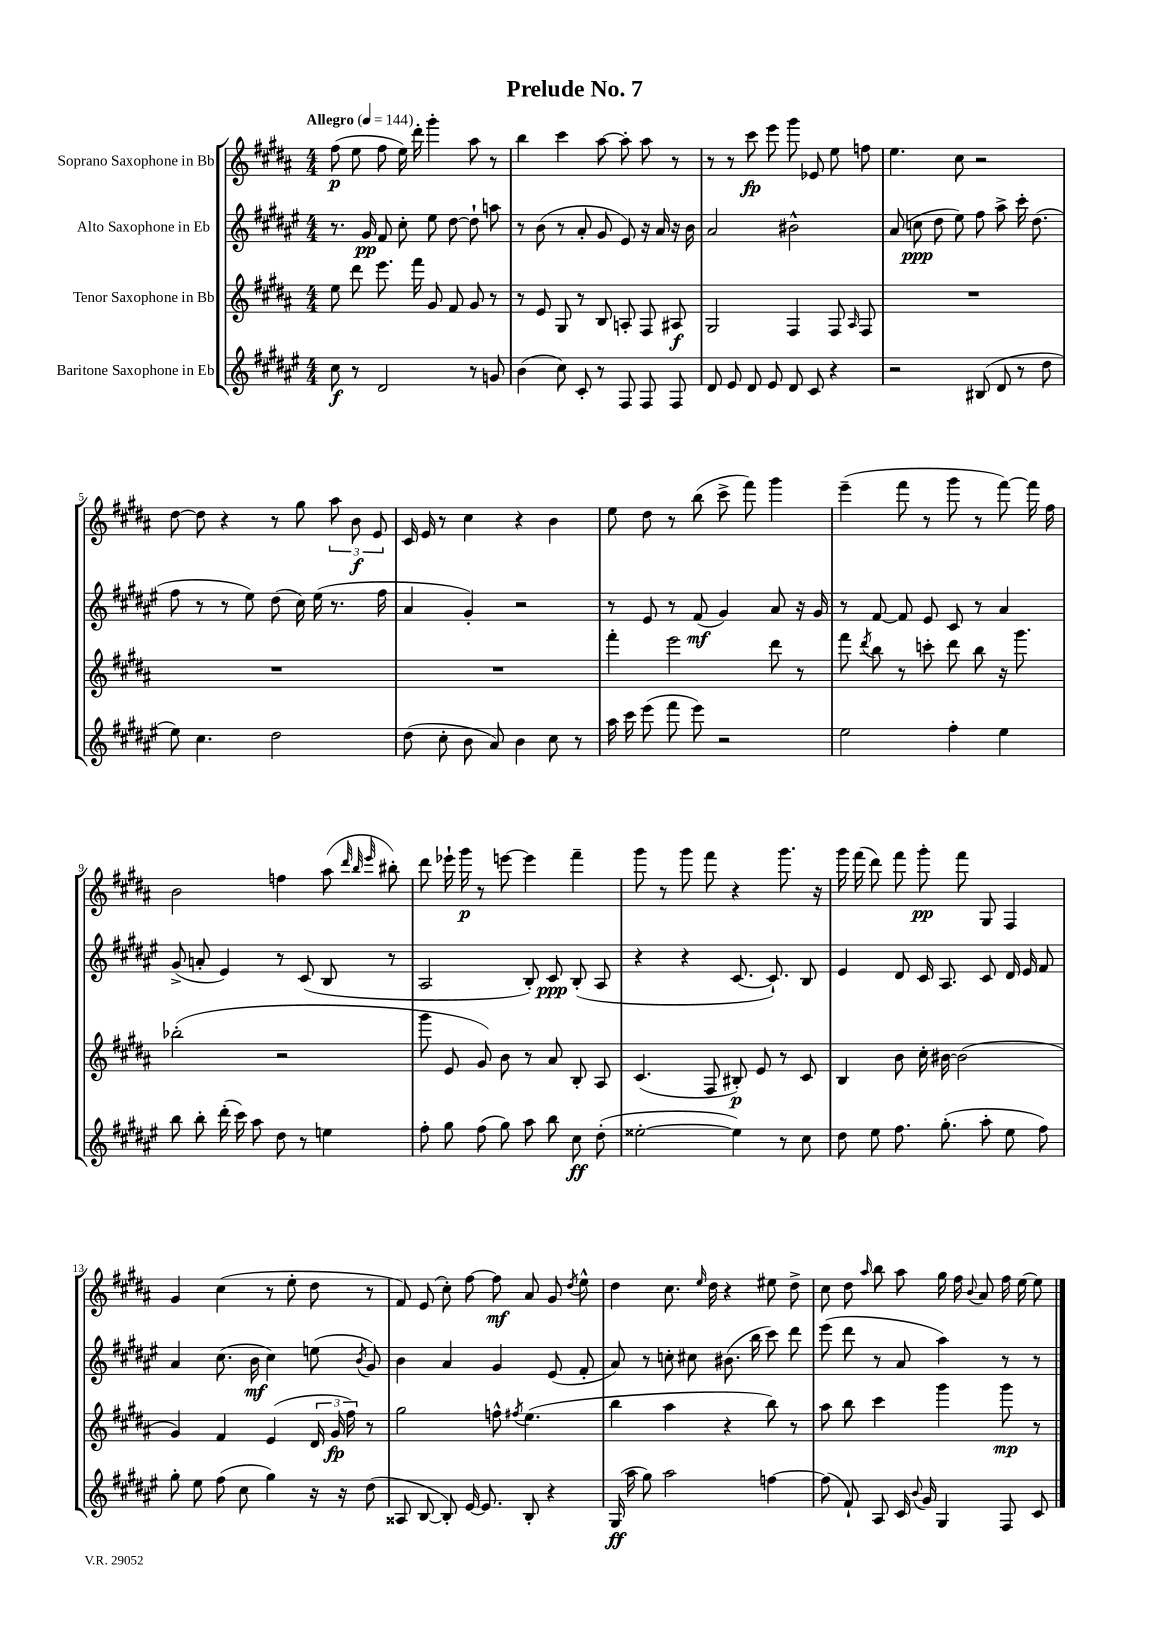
\header { title = "Prelude No. 7" }
<<
\new StaffGroup <<
\new Staff = "s0" \with { instrumentName = "Soprano Saxophone in Bb" } {
    \clef treble \key b \major \numericTimeSignature \time 4/4 \tempo "Allegro" 4 = 144
    \autoBeamOff fis''8\p( e''8 fis''8 e''16) dis'''16-. gis'''4-. ais''8 r8 |
    b''4 cis'''4 ais''8~ ais''8-. ais''8 r8 |
    r8 r8 cis'''8\fp e'''8 gis'''8 ees'8 e''8 f''8 |
    e''4. cis''8 r2 |
    dis''8~ dis''8 r4 r8 gis''8 \tuplet 3/2 { ais''8 b'8\f e'8 } |
    cis'16 e'16 r8 cis''4 r4 b'4 |
    e''8 dis''8 r8 b''8( cis'''8-> fis'''8) gis'''4 |
    e'''4--( fis'''8 r8 gis'''8 r8 fis'''8~) fis'''16 fis''16 |
    b'2 f''4 ais''8( \grace { dis'''32 b''32 e'''32 } bis''8-.) |
    dis'''8 ees'''16-! gis'''16\p r8 e'''8~ e'''4 fis'''4-- |
    gis'''8 r8 gis'''8 fis'''8 r4 gis'''8. r16 |
    gis'''16 fis'''16( dis'''8) fis'''8 gis'''8-.\pp fis'''8 gis8 fis4 |
    gis'4 cis''4( r8 e''8-. dis''8 r8 |
    fis'8) e'8( cis''8-.) fis''8~ fis''8\mf ais'8 gis'8 \acciaccatura { dis''8 } e''8-^ |
    dis''4 cis''8. \grace { e''16 } dis''16 r4 eis''8 dis''8-> |
    cis''8 dis''8 \grace { ais''16 } b''8 ais''8 gis''16 fis''16 \appoggiatura { b'8 } ais'8 fis''16 e''16~ e''8 \bar "|." |
}
\new Staff = "s1" \with { instrumentName = "Alto Saxophone in Eb" } {
    \clef treble \key fis \major \numericTimeSignature \time 4/4
    \autoBeamOff r8. gis'16\pp fis'8 cis''8-. eis''8 dis''8~ dis''8-! a''8 |
    r8 b'8( r8 ais'8-. gis'8 eis'8) r16 ais'16 r16 b'16 |
    ais'2 bis'2-^ |
    ais'8( c''8\ppp dis''8 eis''8) fis''8 ais''8-> cis'''16-. dis''8.( |
    fis''8 r8 r8 eis''8) dis''8( cis''16) eis''16( r8. fis''16 |
    ais'4 gis'4-.) r2 |
    r8 eis'8 r8 fis'8\mf( gis'4) ais'8 r16 gis'16 |
    r8 fis'8~ fis'8 eis'8 cis'8 r8 ais'4 |
    gis'8->( a'8-. eis'4) r8 cis'8( b8 r8 |
    ais2 b8-.) cis'8\ppp b8-.( ais8 |
    r4 r4 cis'8.~ cis'8.-!) b8 |
    eis'4 dis'8 cis'16 ais8. cis'8 dis'16 eis'16 fis'8 |
    ais'4 cis''8.( b'16\mf cis''4) e''8( \acciaccatura { b'8 } gis'8) |
    b'4 ais'4 gis'4 eis'8( fis'8-. |
    ais'8) r8 c''8-. cis''8 bis'8.( b''16 cis'''8) dis'''8 |
    eis'''8( dis'''8 r8 ais'8 ais''4) r8 r8 \bar "|." |
}
\new Staff = "s2" \with { instrumentName = "Tenor Saxophone in Bb" } {
    \clef treble \key b \major \numericTimeSignature \time 4/4
    \autoBeamOff e''8 dis'''8 e'''8. fis'''16 gis'8 fis'8 gis'8 r8 |
    r8 e'8 gis8 r8 b8 a8-. fis8 ais8\f |
    gis2 fis4 fis8 \grace { ais16 } fis8 |
    R1 |
    R1 |
    R1 |
    fis'''4-. e'''2 dis'''8 r8 |
    fis'''8 \acciaccatura { dis'''8 } b''8 r8 c'''8-. dis'''8 b''8 r16 gis'''8. |
    bes''2-.( r2 |
    gis'''8 e'8 gis'8) b'8 r8 ais'8 b8-. ais8 |
    cis'4.( fis8 bis8-.\p) e'8 r8 cis'8 |
    b4 b'8 cis''16-. bis'16~ bis'2( |
    gis'4) fis'4 e'4( \tuplet 3/2 { dis'16 gis'16\fp fis''16) } r8 |
    gis''2 f''8-^ \acciaccatura { fis''8 } e''4.( |
    b''4 ais''4 r4 b''8) r8 |
    ais''8 b''8 cis'''4 gis'''4 gis'''8\mp r8 \bar "|." |
}
\new Staff = "s3" \with { instrumentName = "Baritone Saxophone in Eb" } {
    \clef treble \key fis \major \numericTimeSignature \time 4/4
    \autoBeamOff cis''8\f r8 dis'2 r8 g'8 |
    b'4( cis''8) cis'8-. r8 fis8 fis8 fis8 |
    dis'8 eis'8 dis'8 eis'8 dis'8 cis'8 r4 |
    r2 bis8( dis'8 r8 dis''8 |
    eis''8) cis''4. dis''2 |
    dis''8( cis''8-. b'8 ais'8) b'4 cis''8 r8 |
    ais''16 cis'''16 eis'''8( fis'''8 eis'''8) r2 |
    eis''2 fis''4-. eis''4 |
    b''8 b''8-. dis'''16-.( cis'''16) ais''8 dis''8 r8 e''4 |
    fis''8-. gis''8 fis''8( gis''8) ais''8 b''8 cis''8\ff dis''8-.( |
    eisis''2~-. eisis''4) r8 cis''8 |
    dis''8 eis''8 fis''8. gis''8.-.( ais''8-. eis''8 fis''8) |
    gis''8-. eis''8 fis''8( cis''8 gis''4) r16 r16 dis''8( |
    aisis8 b8~ b8-.) eis'16~ eis'8. b8-. r4 |
    gis16\ff( ais''16 gis''8) ais''2 f''4~ |
    f''8( fis'8-!) ais8 cis'16 \appoggiatura { b'8 } gis'16 gis4 fis8 cis'8 \bar "|." |
}
>>
>>
